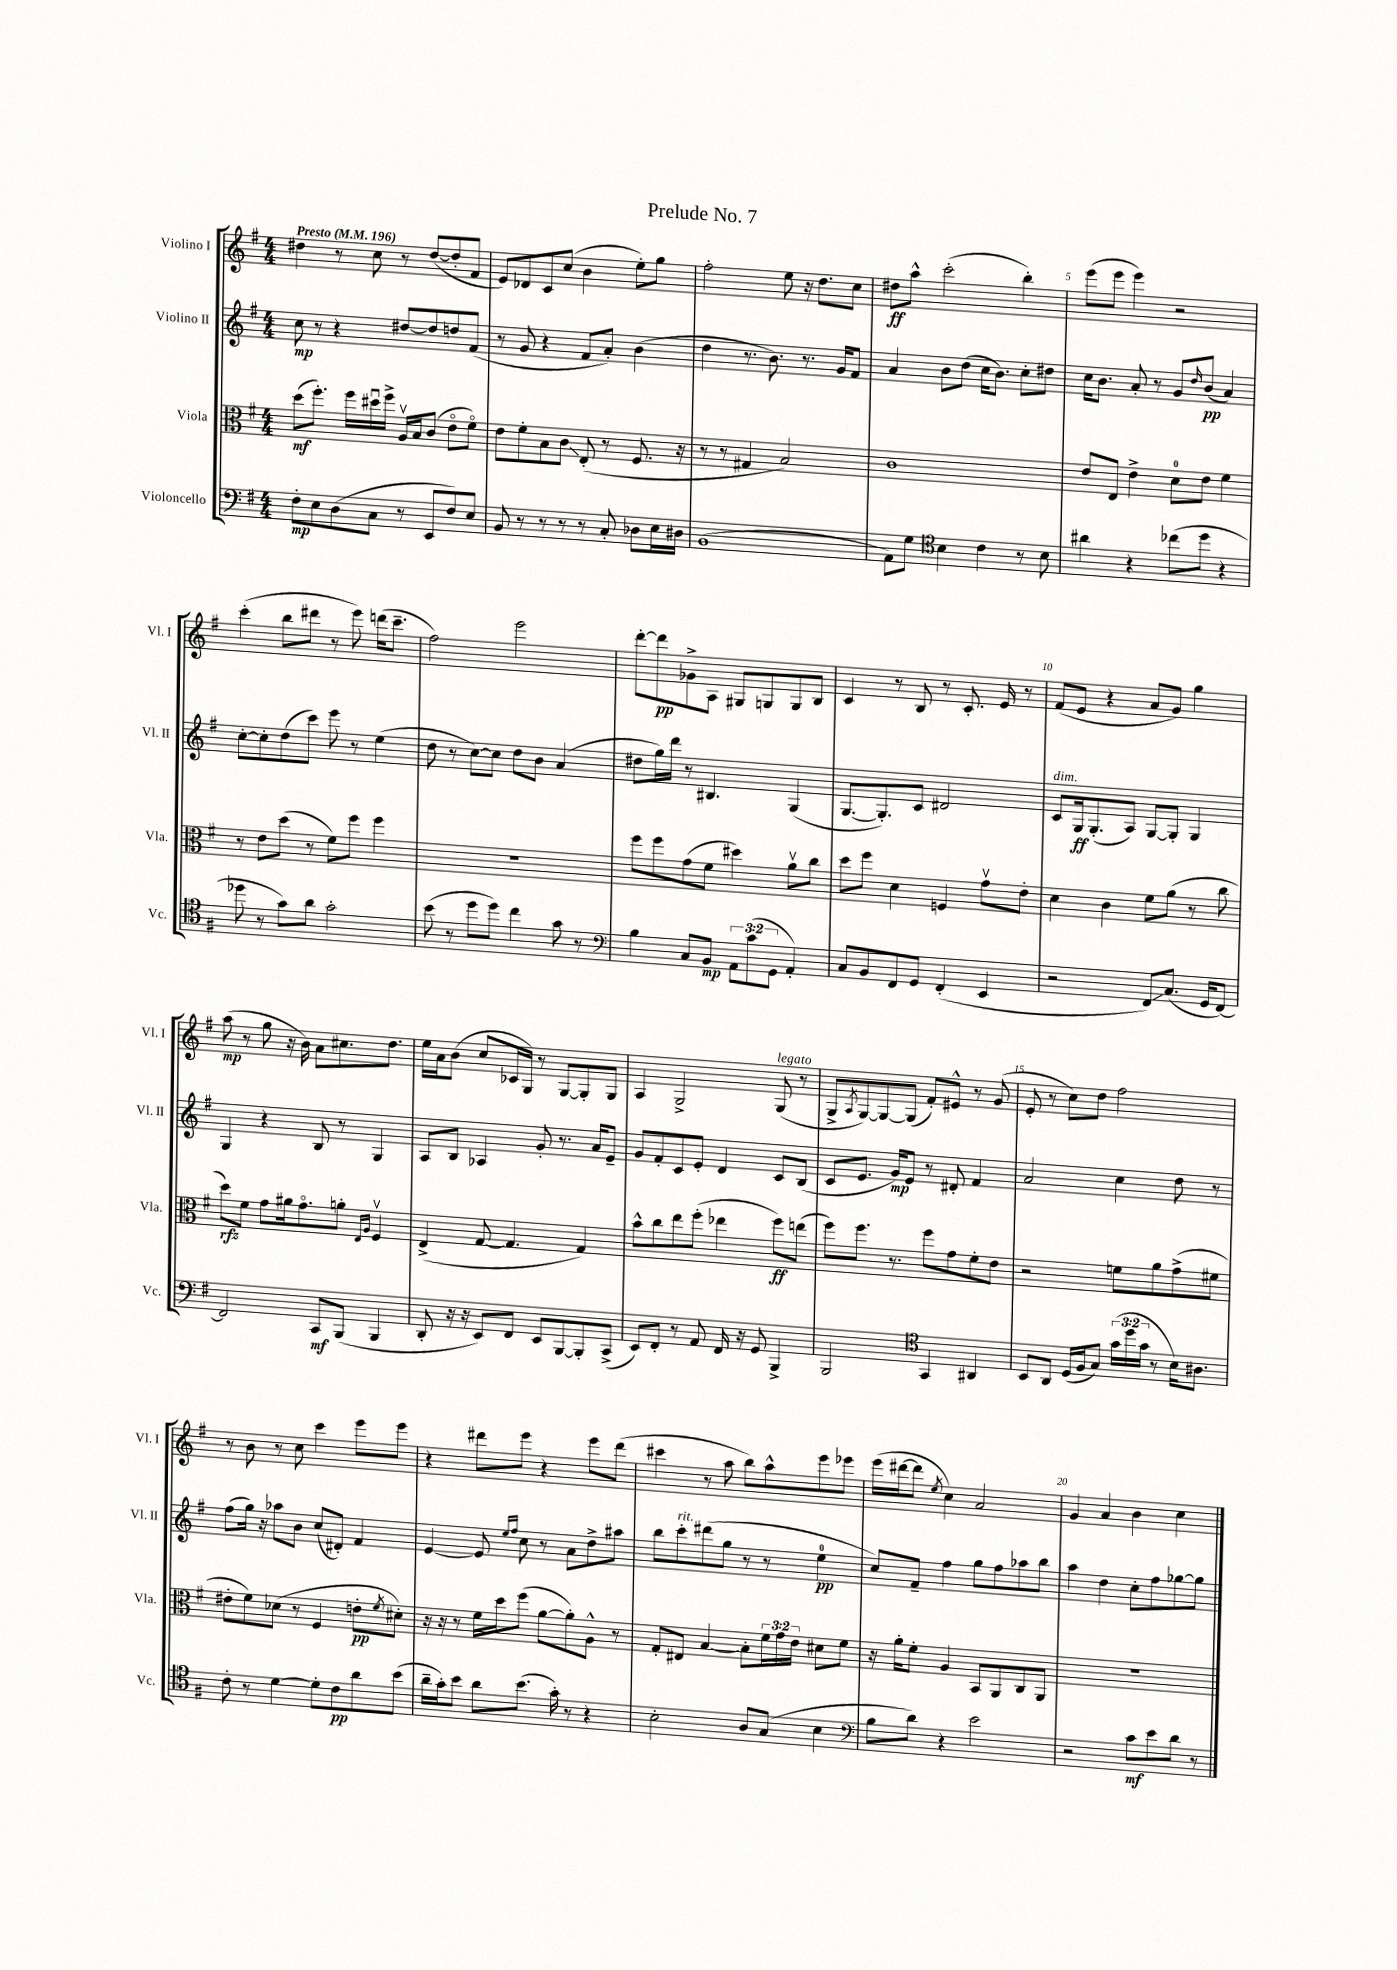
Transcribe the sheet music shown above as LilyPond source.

\header { title = "Prelude No. 7" }
<<
\new StaffGroup <<
\new Staff = "s0" \with { instrumentName = "Violino I" shortInstrumentName = "Vl. I" } {
    \clef treble \key g \major \numericTimeSignature \time 4/4 \tempo "Presto" 4 = 196
    dis''4 r8 c''8 r8 dis''8~( dis''8-. fis'8 |
    e'8) des'8 c'8 c''8( b'4 e''8-.) g''8 |
    fis''2-. e''8 r16 d''8. c''8 |
    dis''8\ff a''8-^ c'''2-.( b''4-.) |
    e'''8( e'''8 e'''4) r2 |
    c'''4-.( b''8 dis'''8 r8 e'''8) d'''16( c'''8.-- |
    fis''2) e'''2 |
    d'''8~-. d'''8\pp ges'8-> a8 gis8 g8 g8 b8 |
    c'4 r8 b8 r8 c'8.-. e'16 r8 |
    fis'8( e'8 r4 a'8 g'8) g''4 |
    a''8\mp( r8 g''8 r16 b'16) a'8 cis''8. d''8. |
    e''16 a'16 b'8( c''8 ces'16 g16) r8 g8~ g8-. g8 |
    a4 g2-> g8^\markup { \italic "legato" }( r8 |
    g8-> \acciaccatura { a8 } g8~) g8~ g8( fis'8-.) eis'8-^ r8 g'8( |
    e'8-. r8 c''8) d''8 fis''2 |
    r8 b'8 r8 c''8 c'''4 e'''8 e'''8 |
    r4 dis'''8 e'''8 r4 e'''8 dis'''8( |
    cis'''4 r8 a''8 b''8) a''8-^ e'''8 ees'''8 |
    e'''16( dis'''16~ dis'''8 \acciaccatura { e''8 } c''4) a'2 |
    g'4 a'4 b'4 c''4 \bar "|." |
}
\new Staff = "s1" \with { instrumentName = "Violino II" shortInstrumentName = "Vl. II" } {
    \clef treble \key g \major \numericTimeSignature \time 4/4
    c''8\mp r8 r4 dis''8~ dis''8 d''8 fis'8( |
    r8 g'8 r4 fis'8 a'8-.) b'4( |
    d''4 r8. b'8.) r8. g'16 fis'8 |
    a'4 b'8 d''8( c''16 b'8.) c''8-. dis''8 |
    c''16 b'8. a'8-. r8 g'8 \grace { d''16 } b'8\pp( a'4) |
    c''8~-. c''8-. d''8( c'''8) e'''8 r8 e''4( |
    d''8 r8 c''8~) c''8 d''8 b'8 a'4( |
    dis''8 g''16) d'''16 r8 bis4. g4( |
    g8.~ g8.-.) c'8 dis'2 |
    c'8^\markup { \italic "dim." } g16\ff g8.-.( a8) g8~ g8-. g4 |
    g4 r4 b8 r8 g4 |
    a8 b8 aes4 g'8-. r8. a'16 e'8-- |
    g'8 fis'8-. c'8 e'8-. d'4 c'8 b8( |
    c'8 e'8. g'16\mp) e'8 r8 dis'8-. fis'4 |
    a'2 c''4 d''8 r8 |
    fis''8( g''16) r16 aes''8 b'8 c''8( dis'8-.) fis'4 |
    e'4~ e'8 \grace { e''16 fis''16 } c''8 r8 a'8 d''8-> ais''8 |
    b''8 c'''8-.^\markup { \italic "rit." } dis'''8( g''8 r8 r8 e''4-0\pp |
    c''8) fis'8-- fis''4 g''8 fis''8 aes''8 b''8 |
    a''4 d''4 c''8-. fis''8 ges''8~ ges''8 \bar "|." |
}
\new Staff = "s2" \with { instrumentName = "Viola" shortInstrumentName = "Vla." } {
    \clef alto \key g \major \numericTimeSignature \time 4/4 \override Staff.TupletNumber.text = #tuplet-number::calc-fraction-text
    d''8\mf( fis''8.-.) fis''16 dis''16\downbow fis''16-> a16\upbow b16 c'8( e'8\flageolet fis'8\flageolet) |
    e'8 fis'8-. b8 c'8\glissando e8-.( r8 fis8. r16 |
    r8 r8 gis4 b2) |
    c'1 |
    e'8 e8 e'4-> d'8-0 e'8 fis'4 |
    r8 e'8 d''8( r8 fis'8) fis''8 fis''4 |
    R1 |
    fis''8 fis''8 g'8( fis'8 dis''4) a'8\upbow c''8 |
    d''8 fis''8 d'4 f4 g'8\upbow e'8-. |
    d'4 c'4 fis'8 a'8( r8 c''8 |
    d''8\rfz) fis'8 g'8 ais'16 g'8.\flageolet a'8-. \grace { e16 a16 } fis4\upbow |
    e4->( g8~ g4. g4) |
    b'8-^ c''8 e''8 fis''8-.( ees''4 fis''8\ff) e''8( |
    fis''8) fis''8. r8. fis''8 g'8 fis'8-. e'8 |
    r2 f'8 a'8 g'8->( fis'8 |
    eis'8-. fis'8) des'8( r8 fis4 e'8-.\pp \acciaccatura { fis'8 } dis'8-.) |
    r16 r16 r8 fis'16 d''16 fis''8( a'8~ a'8-.) a8-^ r8 |
    g8-. eis8 b4~ b8-. \tuplet 3/2 { fis'16 g'16 e'16 } dis'8 fis'8 |
    r16 a'16-. fis'8-. a4 b,8 a,8 c8 a,8 |
    r1 \bar "|." |
}
\new Staff = "s3" \with { instrumentName = "Violoncello" shortInstrumentName = "Vc." } {
    \clef bass \key g \major \numericTimeSignature \time 4/4 \override Staff.TupletNumber.text = #tuplet-number::calc-fraction-text
    fis8-.\mp e8 d8( c8 r8 e,8 fis8) e8 |
    b,8 r8 r8 r8 r8 c8-. des8 e16 dis16 |
    b,1( |
    a,8) g8 \clef tenor b4 c'4 r8 b8 |
    ais'4 r4 ces''8( d''8 r4 |
    des''8 r8 g'8) a'8 g'2-. |
    b'8( r8 d''8 d''8) c''4 g'8 r8 |
    \clef bass b4 c8 b,8\mp \tuplet 3/2 { a,8 c'8( g,8 } a,4-.) |
    c8 b,8 fis,8 g,8 fis,4-.( e,4 |
    r2 fis,8\glissando) c8.( g,16 fis,8~) |
    fis,2 c,8\mf b,,8( b,,4 |
    d,8-. r16 r16 e,8) fis,8 e,8 b,,8~ b,,8-. c,8->( |
    e,8) fis,8-. r8 a,8 fis,16 r16 g,8 b,,4-> |
    b,,2 \clef tenor g,4 ais,4 |
    b,8 a,8 d16( fis16 g8) \tuplet 3/2 { g'16( d''16 g'16 } r8 b16) ais8. |
    c'8-. r8 d'4~ d'8-. c'8\pp a'8 b'8( |
    a'16-- g'16-.) b'8 a'8 b'8.( g'16-.) r8 r4 |
    b2-. a8 g8( b4 |
    \clef bass b8 d'8) r4 e'2 |
    r2 c'8\mf e'8 d'8 r8 \bar "|." |
}
>>
>>
\layout { \context { \Score \override BarNumber.break-visibility = ##(#f #t #t) barNumberVisibility = #(every-nth-bar-number-visible 5) } }
